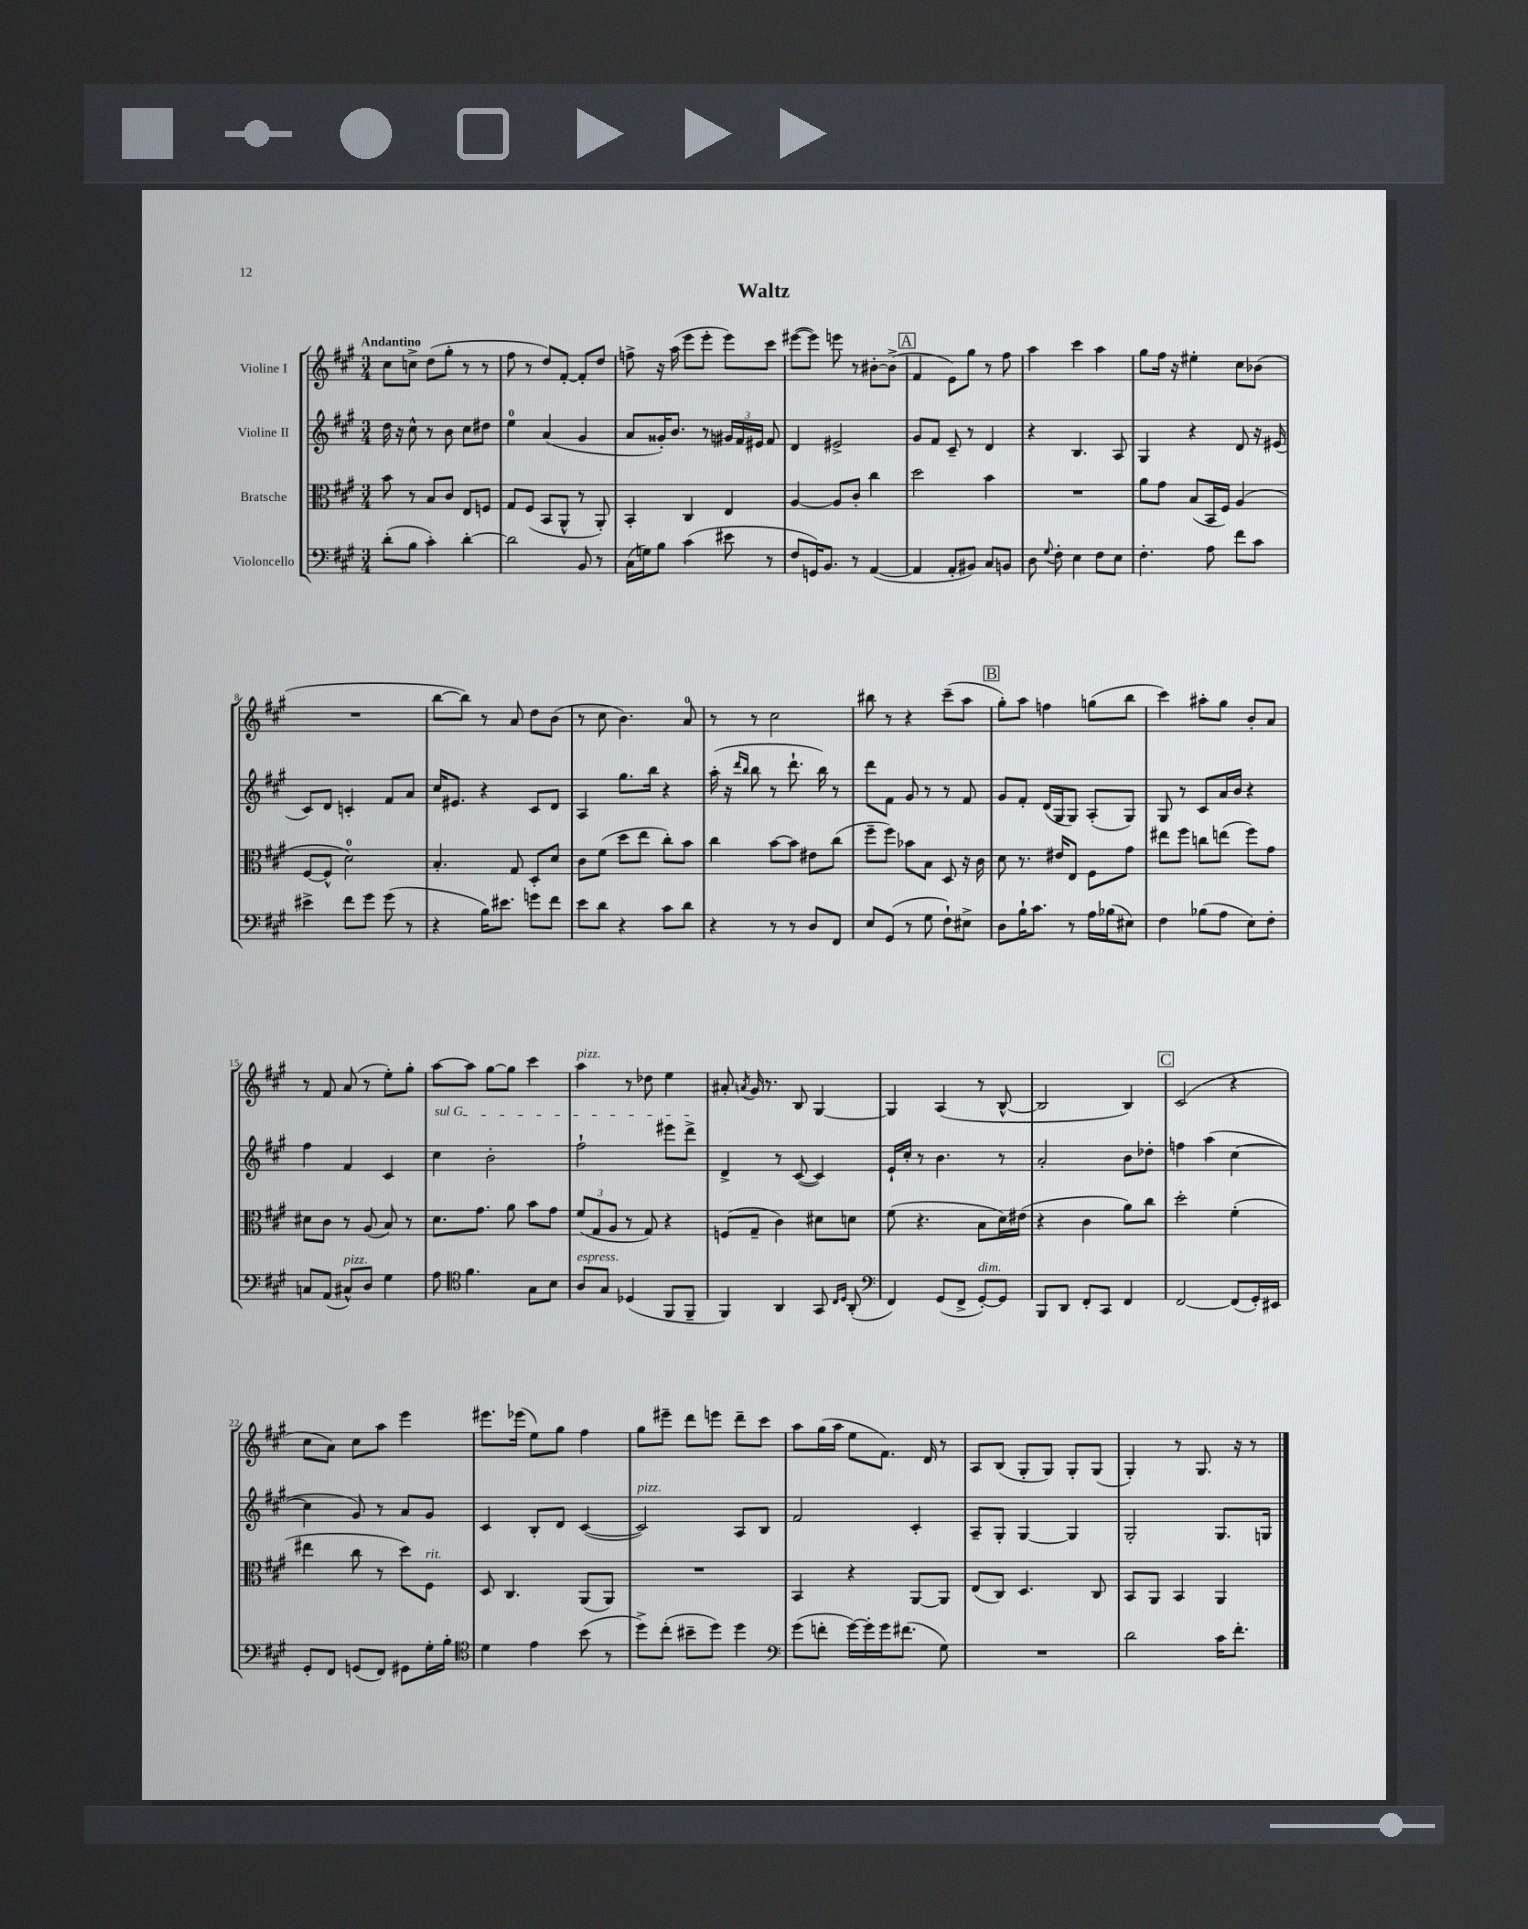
\header { title = "Waltz" }
<<
\new StaffGroup <<
\new Staff = "s0" \with { instrumentName = "Violine I" } {
    \clef treble \key a \major \numericTimeSignature \time 3/4 \tempo "Andantino"
    \autoBeamOff cis''8[ c''8]-> d''8[( gis''8]-. r8 r8 |
    fis''8 r8 d''8[) fis'8]~-. fis'8[-. d''8] |
    f''8-> r16 a''16( e'''8[ e'''8]-. e'''8[) cis'''8] |
    eis'''8[~( eis'''8]) e'''8 r8 bis'8[~-. bis'8]->( |
    \mark \markup { \box "A" } fis'4 e'8[) gis''8] r8 fis''8 |
    a''4 cis'''4 a''4 |
    gis''8[ fis''16] r16 eis''4-. cis''8[ bes'8]( |
    R2. |
    b''8[~ b''8]) r8 a'8 d''8[ b'8]( |
    r8 cis''8 b'4.) a'8-0 |
    r8 r8 cis''2 |
    bis''8 r8 r4 cis'''8[--( a''8] |
    \mark \markup { \box "B" } gis''8[-.) a''8] f''4 g''8[( b''8] |
    cis'''4) ais''8[-. gis''8] b'8[-. a'8] |
    r8 fis'8 a'8( r8 e''8[-.) gis''8]-. |
    a''8[~ a''8] gis''8[~ gis''8] cis'''4 |
    a''4^\markup { \italic "pizz." } r8 des''8 e''4 |
    ais'8-. \acciaccatura { a'8 } gis'16 r8. b8 gis4~ |
    gis4 a4( r8 b8~-^ |
    b2 b4) |
    \mark \markup { \box "C" } cis'2( r4 |
    cis''8[ a'8]) cis''8[ a''8] e'''4 |
    eis'''8.[ ees'''16]( e''8[) gis''8] fis''4 |
    gis''8[ eis'''8]-- d'''8[ e'''8] d'''8[-- cis'''8] |
    a''8[ gis''16( a''16] e''8[ fis'8.]) d'16 r8 |
    a8[ b8]( gis8[-. gis8]) gis8[-. gis8]( |
    gis4-.) r8 gis8. r16 r8 \bar "|." |
}
\new Staff = "s1" \with { instrumentName = "Violine II" } {
    \clef treble \key a \major \numericTimeSignature \time 3/4
    \autoBeamOff d''16 r16 cis''8-^ r8 b'8 cis''8[ dis''8] |
    e''4-0 a'4( gis'4 |
    a'8[ gisis'16-.) b'8.] r8 \tuplet 3/2 { gis'16[ fis'16 eis'16] } fis'8 |
    d'4 eis'2-> |
    \mark \markup { \box "A" } gis'8[ fis'8] cis'8-- r8 d'4 |
    r4 b4. a8 |
    gis4 r4 d'8 r16 eis'16( |
    cis'8[) d'8] c'4-. fis'8[ a'8] |
    cis''16[ eis'8.] r4 cis'8[ d'8] |
    a4 gis''8.[ b''16] r4 |
    a''16-.( r16 \grace { d'''16[ b''16] } b''8 r8 d'''8.-! b''16) r8 |
    d'''8[ fis'8] gis'8 r8 r8 fis'8 |
    \mark \markup { \box "B" } gis'8[ fis'8]-. d'16[( gis16 gis8]) a8[-.( gis8]) |
    gis8 r8 cis'8[ a'16 b'16] r4 |
    fis''4 fis'4 cis'4 |
    \once \override TextSpanner.bound-details.left.text = \markup { \italic "sul G" } cis''4\startTextSpan b'2-. |
    fis''2-! eis'''8[ d'''8]->\stopTextSpan |
    d'4-> r8 cis'8~( cis'4) |
    e'16[-! cis''16]-. r8 b'4. r8 |
    a'2-. b'8[ des''8]-. |
    \mark \markup { \box "C" } f''4 a''4( cis''4~ |
    cis''4 gis'8) r8 a'8[ gis'8] |
    cis'4 b8[-. d'8] cis'4~( |
    cis'2^\markup { \italic "pizz." }) a8[ b8] |
    fis'2 cis'4-. |
    a8[-- gis8]-. gis4~ gis4 |
    gis2-. gis8.[ g16] \bar "|." |
}
\new Staff = "s2" \with { instrumentName = "Bratsche" } {
    \clef alto \key a \major \numericTimeSignature \time 3/4
    \autoBeamOff b'8 r8 b8[ cis'8] e8[ f8] |
    gis8[ fis8]( b,8[ a,8]-^ r8 a,8-.) |
    b,4-. cis4 e4 |
    a4~ a8[ cis'8]-. cis''4 |
    \mark \markup { \box "A" } d''2 b'4 |
    R2. |
    a'8[ gis'8] b8[( b,16 fis16]) a4( |
    fis8[~ fis8]-^ d'2-0) |
    b4.-. gis8 d8[-. d'8] |
    cis'8[ fis'8]( d''8[ e''8] cis''8[-.) b'8] |
    cis''4 b'8[~ b'8] eis'8[ cis''8]( |
    fis''8[-- fis''8]) bes'8[ b8] d8 r16 cis'16 |
    \mark \markup { \box "B" } d'8 r8. eis'16[ e8] fis8[ gis'8] |
    eis''8[ fis''8] c''8[ e''8]( fis''8[) gis'8] |
    dis'8[ cis'8] r8 a8( b8) r8 |
    d'8.[ gis'8.] a'8 b'8[ gis'8] |
    \tuplet 3/2 { fis'8[( gis8 a8] } r8 gis8) r4 |
    f8[( gis8]-- cis'4) dis'8[ d'8] |
    fis'8( r4. b8[ d'16) eis'16]( |
    r4 cis'4 a'8[) cis''8] |
    \mark \markup { \box "C" } d''2-. fis'4-.( |
    eis''4 cis''8 r8 d''8[) fis8]^\markup { \italic "rit." } |
    d8 cis4. a,8[( a,8]) |
    R2. |
    b,4 r4 a,8[~ a,8] |
    e8[( cis8]) d4. cis8 |
    b,8[ a,8] b,4 a,4 \bar "|." |
}
\new Staff = "s3" \with { instrumentName = "Violoncello" } {
    \clef bass \key a \major \numericTimeSignature \time 3/4
    \autoBeamOff d'8[-.( b8] cis'4-.) d'4~-. |
    d'2 b,8 r8 |
    cis16[( g16) b8] cis'4( eis'8 r8 |
    fis8[ g,16) b,8.] r8 a,4~( |
    \mark \markup { \box "A" } a,4 a,8[-. bis,8]) cis8[ b,8] |
    d8 \appoggiatura { gis8 } fis8-. e4 fis8[ e8] |
    fis4.-. a8 fis'8[ cis'8] |
    eis'4-> fis'8[ gis'8] gis'8( r8 |
    r4 b16[) eis'8.] g'8[ fis'8] |
    e'8[ d'8] r4 cis'8[ d'8] |
    r4 r8 r8 d8[ fis,8] |
    e8[ gis,8]( r8 gis8 fis8[-!) eis8]-> |
    \mark \markup { \box "B" } d8[ b16-! cis'8.] r8 a16[ bes16( eis8]) |
    fis4 bes8[( a8] e8[) fis8]-. |
    c8[ a,8]( cis8[-^^\markup { \italic "pizz." }) d8] gis4 |
    a8 \clef tenor fis'4. gis8[ b8] |
    a8[^\markup { \italic "espress." } gis8] des4( fis,8[ fis,8]-- |
    fis,4) a,4 gis,8 \grace { cis16[ d16] } a,8-.( |
    \clef bass fis,4) gis,8[( fis,8]-> gis,8[~-.^\markup { \italic "dim." }) gis,8] |
    b,,8[ d,8] fis,8[-. cis,8] fis,4 |
    \mark \markup { \box "C" } fis,2~ fis,8[( gis,16-.) eis,16] |
    gis,8[-. fis,8] g,8[( fis,8]) gis,8[ gis16-. b16]-. |
    \clef tenor d'4 e'4 b'8( r8 |
    d''8[->) cis''8]-.( bis'8[-- d''8]) d''4 |
    \clef bass gis'8[( f'8]-. gis'16[~) gis'16-. gis'16 fis'8.]( gis8) |
    R2. |
    d'2 cis'16[ fis'8.]-. \bar "|." |
}
>>
>>
